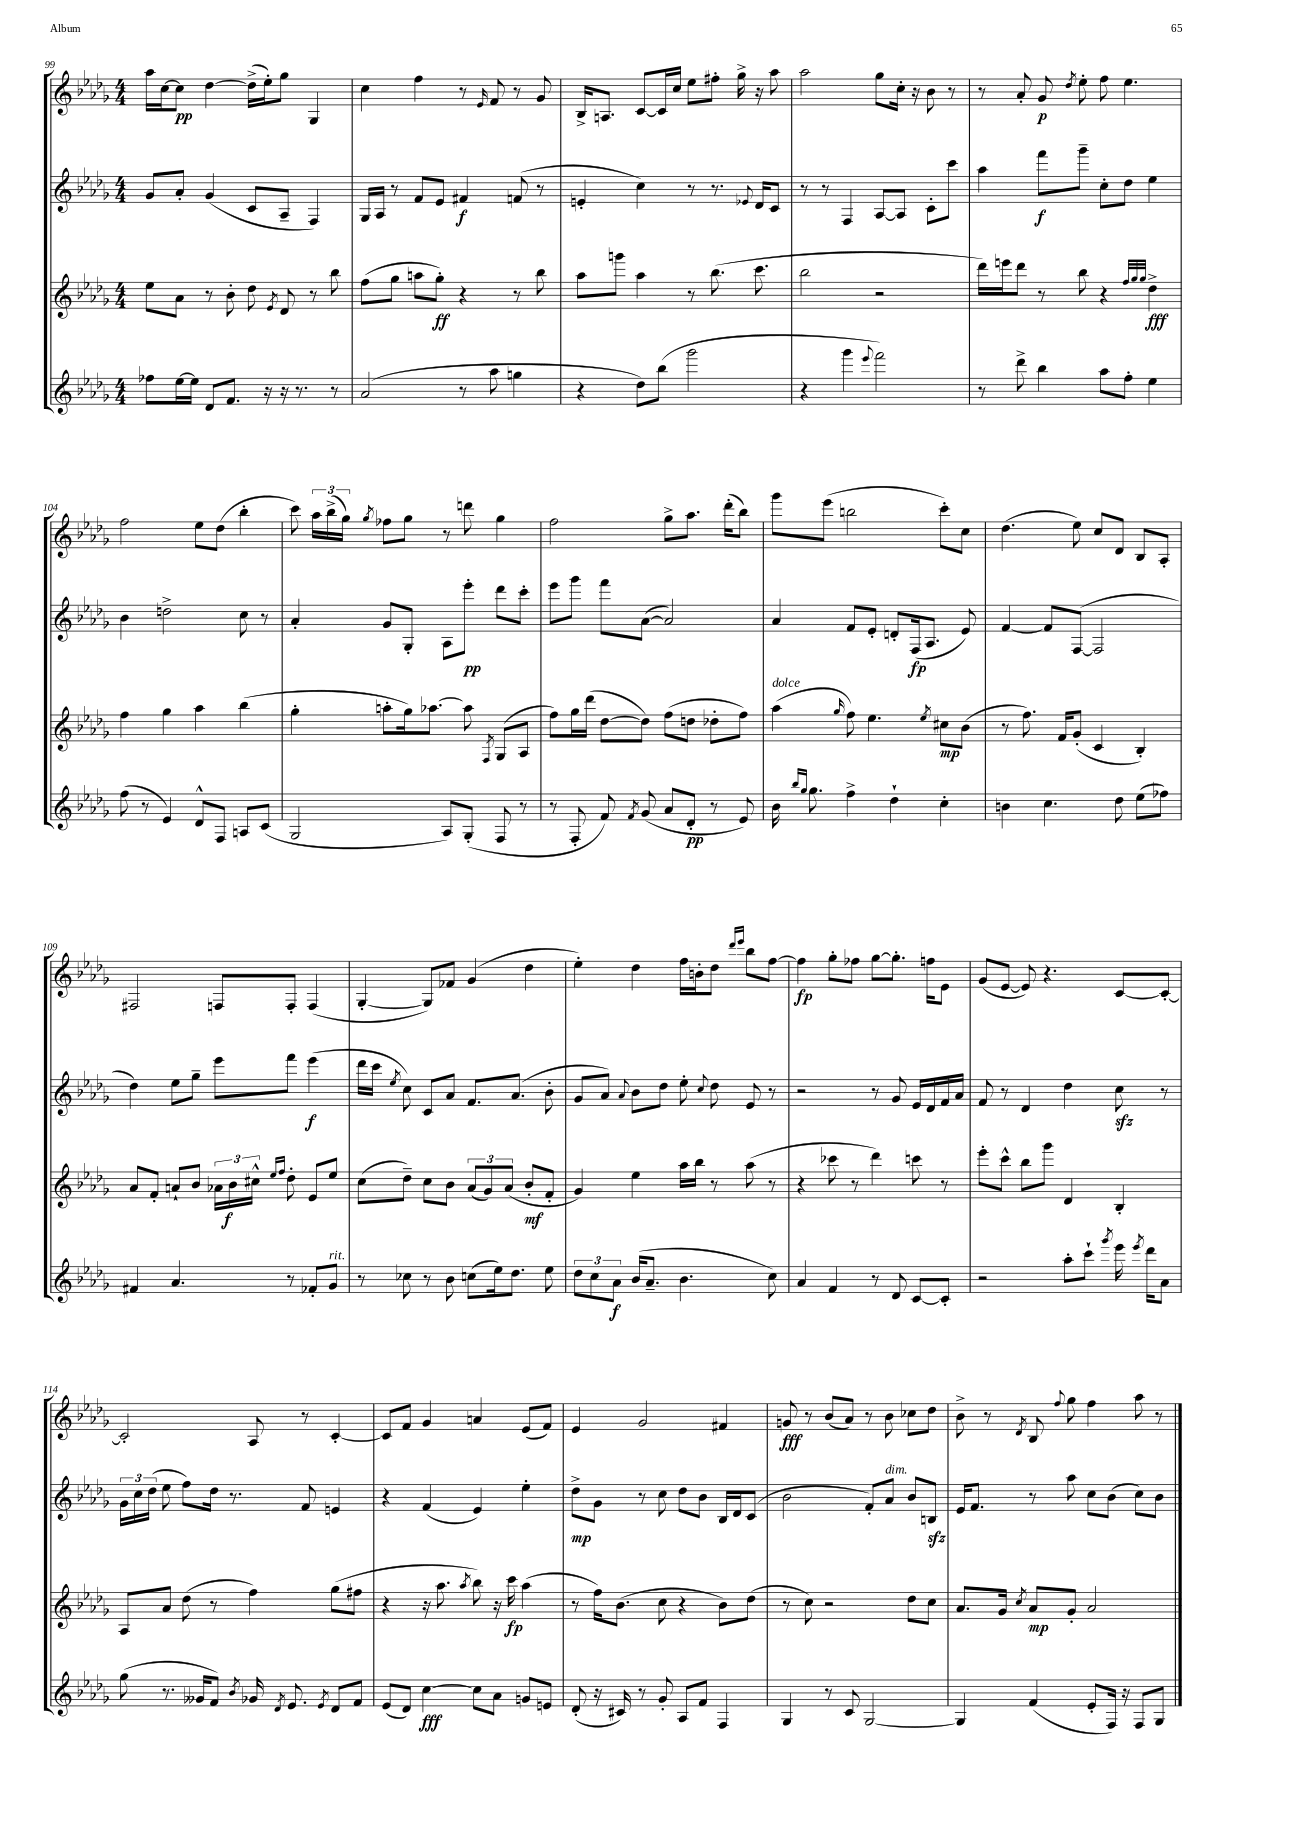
<<
\new StaffGroup <<
\new Staff = "s0" {
    \clef treble \key des \major \numericTimeSignature \time 4/4
    \autoBeamOff aes''16[ c''16~ c''8]\pp des''4~ des''16[->( ees''16-.) ges''8] ges4 |
    c''4 f''4 r8 \grace { ees'16 } f'8 r8 ges'8 |
    bes16[-> a8.] c'8[~ c'16 c''16] ees''8[ fis''8]-. ges''16-> r16 aes''8 |
    aes''2 ges''8[ c''16]-. r16 bes'8 r8 |
    r8 aes'8-. ges'8\p \acciaccatura { des''8 } ees''8-. f''8 ees''4. |
    f''2 ees''8[ des''8]( bes''4-. |
    c'''8) \tuplet 3/2 { aes''16[ bes''16->( ges''16]) } \acciaccatura { ges''8 } fes''8[ ges''8] r8 d'''8 ges''4 |
    f''2 ges''8[-> aes''8.] des'''16[-.( bes''8]) |
    ges'''8[ ees'''8]( b''2 c'''8[-.) c''8] |
    des''4.( ees''8) c''8[ des'8] bes8[ aes8]-. |
    fis2 f8[ f8]-. f4( |
    ges4~-. ges8[) fes'8] ges'4( des''4 |
    ees''4-.) des''4 f''16[ b'16-. des''8] \grace { des'''16[ ees'''16] } bes''8[ f''8]~ |
    f''4\fp ges''8[-. fes''8] ges''8[~ ges''8.]-. f''16[ ees'8] |
    ges'8[( ees'8]~ ees'8) r4. c'8[~ c'8]~-. |
    c'2-. aes8 r8 c'4~-. |
    c'8[ f'8] ges'4 a'4 ees'8[( f'8]) |
    ees'4 ges'2 fis'4 |
    g'8\fff r8 bes'8[( aes'8]) r8 bes'8 ces''8[ des''8] |
    bes'8-> r8 \acciaccatura { des'8 } bes8 \appoggiatura { f''8 } ges''8 f''4 aes''8 r8 \bar "|." |
}
\new Staff = "s1" {
    \clef treble \key des \major \numericTimeSignature \time 4/4
    \autoBeamOff ges'8[ aes'8]-. ges'4( c'8[ aes8]-- f4) |
    ges16[ aes16] r8 f'8[ ees'8] fis'4\f f'8( r8 |
    e'4-. c''4) r8 r8. \appoggiatura { ees'8 } des'16[ c'8] |
    r8 r8 f4 aes8[~ aes8] c'8[-. c'''8] |
    aes''4 f'''8[\f ges'''8]-- c''8[-. des''8] ees''4 |
    bes'4 d''2-> c''8 r8 |
    aes'4-. ges'8[ ges8]-. aes8[ ees'''8]-.\pp des'''8[ c'''8]-. |
    ees'''8[ ges'''8] f'''8[ aes'8]~( aes'2) |
    aes'4 f'8[ ees'8]-. d'8[-. f16\fp( aes8.] ees'8) |
    f'4~ f'8[ f8]~( f2 |
    des''4) ees''8[ ges''8]-- ees'''8[ f'''8] ees'''4\f( |
    des'''16[ c'''16] \acciaccatura { ees''8 } c''8) c'8[ aes'8] f'8.[ aes'8.]( bes'8-. |
    ges'8[ aes'8]) \appoggiatura { aes'8 } bes'8[ des''8] ees''8-. \appoggiatura { c''8 } des''8 ees'8 r8 |
    r2 r8 ges'8 ees'16[ des'16 f'16 aes'16] |
    f'8 r8 des'4 des''4 c''8\sfz r8 |
    \tuplet 3/2 { ges'16[ c''16 des''16]( } ees''8 f''8[) des''16] r8. f'8 e'4 |
    r4 f'4( ees'4) ees''4-. |
    des''8[->\mp ges'8] r8 c''8 des''8[ bes'8] bes16[ des'16 c'8]( |
    bes'2 f'8[-.) aes'8]^\markup { \italic "dim." } bes'8[ b8]\sfz |
    ees'16[ f'8.] r8 aes''8 c''8[ bes'8]( c''8[) bes'8] \bar "|." |
}
\new Staff = "s2" {
    \clef treble \key des \major \numericTimeSignature \time 4/4
    \autoBeamOff ees''8[ aes'8] r8 bes'8-. des''8 \acciaccatura { ees'8 } des'8 r8 bes''8 |
    f''8[( ges''8] a''8[ ges''8]-.\ff) r4 r8 bes''8 |
    aes''8[ g'''8] aes''4 r8 bes''8.( c'''8. |
    bes''2 r2 |
    des'''16[) e'''16 des'''8] r8 bes''8 r4 \grace { f''32[ ges''32 ges''32] } des''4->\fff |
    f''4 ges''4 aes''4 bes''4( |
    ges''4-. a''8[-. ges''16) aes''8.]~ aes''8 \acciaccatura { f8 } ges8[( aes8] |
    f''8[) ges''16 des'''16]( des''8[~ des''8]) f''8[( d''8] des''8[-. f''8]) |
    aes''4^\markup { \italic "dolce" }( \grace { ges''16 } f''8) ees''4. \acciaccatura { ees''8 } cis''8[\mp bes'8]( |
    r8 f''8.) f'16[ ges'8]-.( c'4 bes4-.) |
    aes'8[ f'8]-. a'8[-! bes'8] \tuplet 3/2 { aes'16[ bes'16\f cis''16]-^ } \grace { ees''16[ f''16] } des''8-. ees'8[ ees''8] |
    c''8[( des''8]--) c''8[ bes'8] \tuplet 3/2 { aes'8[( ges'8) aes'8]( } bes'8[-.\mf f'8]-. |
    ges'4) ees''4 aes''16[ bes''16] r8 aes''8( r8 |
    r4 ces'''8 r8 des'''4) c'''8 r8 |
    ees'''8[-. c'''8]-^ bes''8[ ges'''8] des'4 bes4-. |
    aes8[ aes'8] des''8( r8 f''4) ges''8[( fis''8] |
    r4 r16 aes''8. \acciaccatura { aes''8 } bes''8) r16 c'''16\fp aes''4( |
    r8 f''16[) bes'8.]( c''8 r4 bes'8[) des''8]( |
    r8 c''8) r2 des''8[ c''8] |
    aes'8.[ ges'16] \acciaccatura { c''8 } aes'8[\mp ges'8]-. aes'2 \bar "|." |
}
\new Staff = "s3" {
    \clef treble \key des \major \numericTimeSignature \time 4/4
    \autoBeamOff fes''8[ ees''16~ ees''16] des'8[ f'8.] r16 r16 r8. r8 |
    aes'2( r8 aes''8 g''4 |
    r4 des''8[) bes''8]( ges'''2 |
    r4 ges'''4 \appoggiatura { ees'''8 } f'''2) |
    r8 des'''8-> bes''4 aes''8[ f''8]-. ees''4 |
    f''8( r8 ees'4) des'8[-^ f8] a8[ c'8]( |
    ges2 aes8[) ges8]-.( f8 r8 |
    r8 f8-. f'8) \acciaccatura { f'8 } ges'8( aes'8[ des'8]-.\pp r8 ees'8) |
    bes'16 \grace { bes''16[ ges''16] } ges''8. f''4-> des''4-! c''4-. |
    b'4 c''4. des''8 ees''8[( fes''8]) |
    fis'4 aes'4. r8 fes'8[-. ges'8]^\markup { \italic "rit." } |
    r8 ces''8 r8 bes'8 c''8[( ees''16) des''8.] ees''8 |
    \tuplet 3/2 { des''8[ c''8 aes'8]\f } bes'16[( aes'8.]-- bes'4. c''8) |
    aes'4 f'4 r8 des'8 c'8[~ c'8]-. |
    r2 aes''8[-. c'''8]-! \acciaccatura { ges'''8 } ees'''16 \acciaccatura { ees'''8 } des'''16[ aes'8] |
    ges''8( r8. geses'16[ f'8]) \acciaccatura { bes'8 } ges'16 \acciaccatura { des'8 } ees'8. \acciaccatura { ees'8 } des'8[ f'8] |
    ees'8[( des'8]) c''4~\fff c''8[ aes'8] g'8[ e'8] |
    des'8-.( r16 cis'16) r8 ges'8-. aes8[ f'8] f4 |
    ges4 r8 c'8 ges2~ |
    ges4 f'4( ees'8[-. f16]) r16 f8[ ges8] \bar "|." |
}
>>
>>
\layout { \context { \Score currentBarNumber = #99 } }
